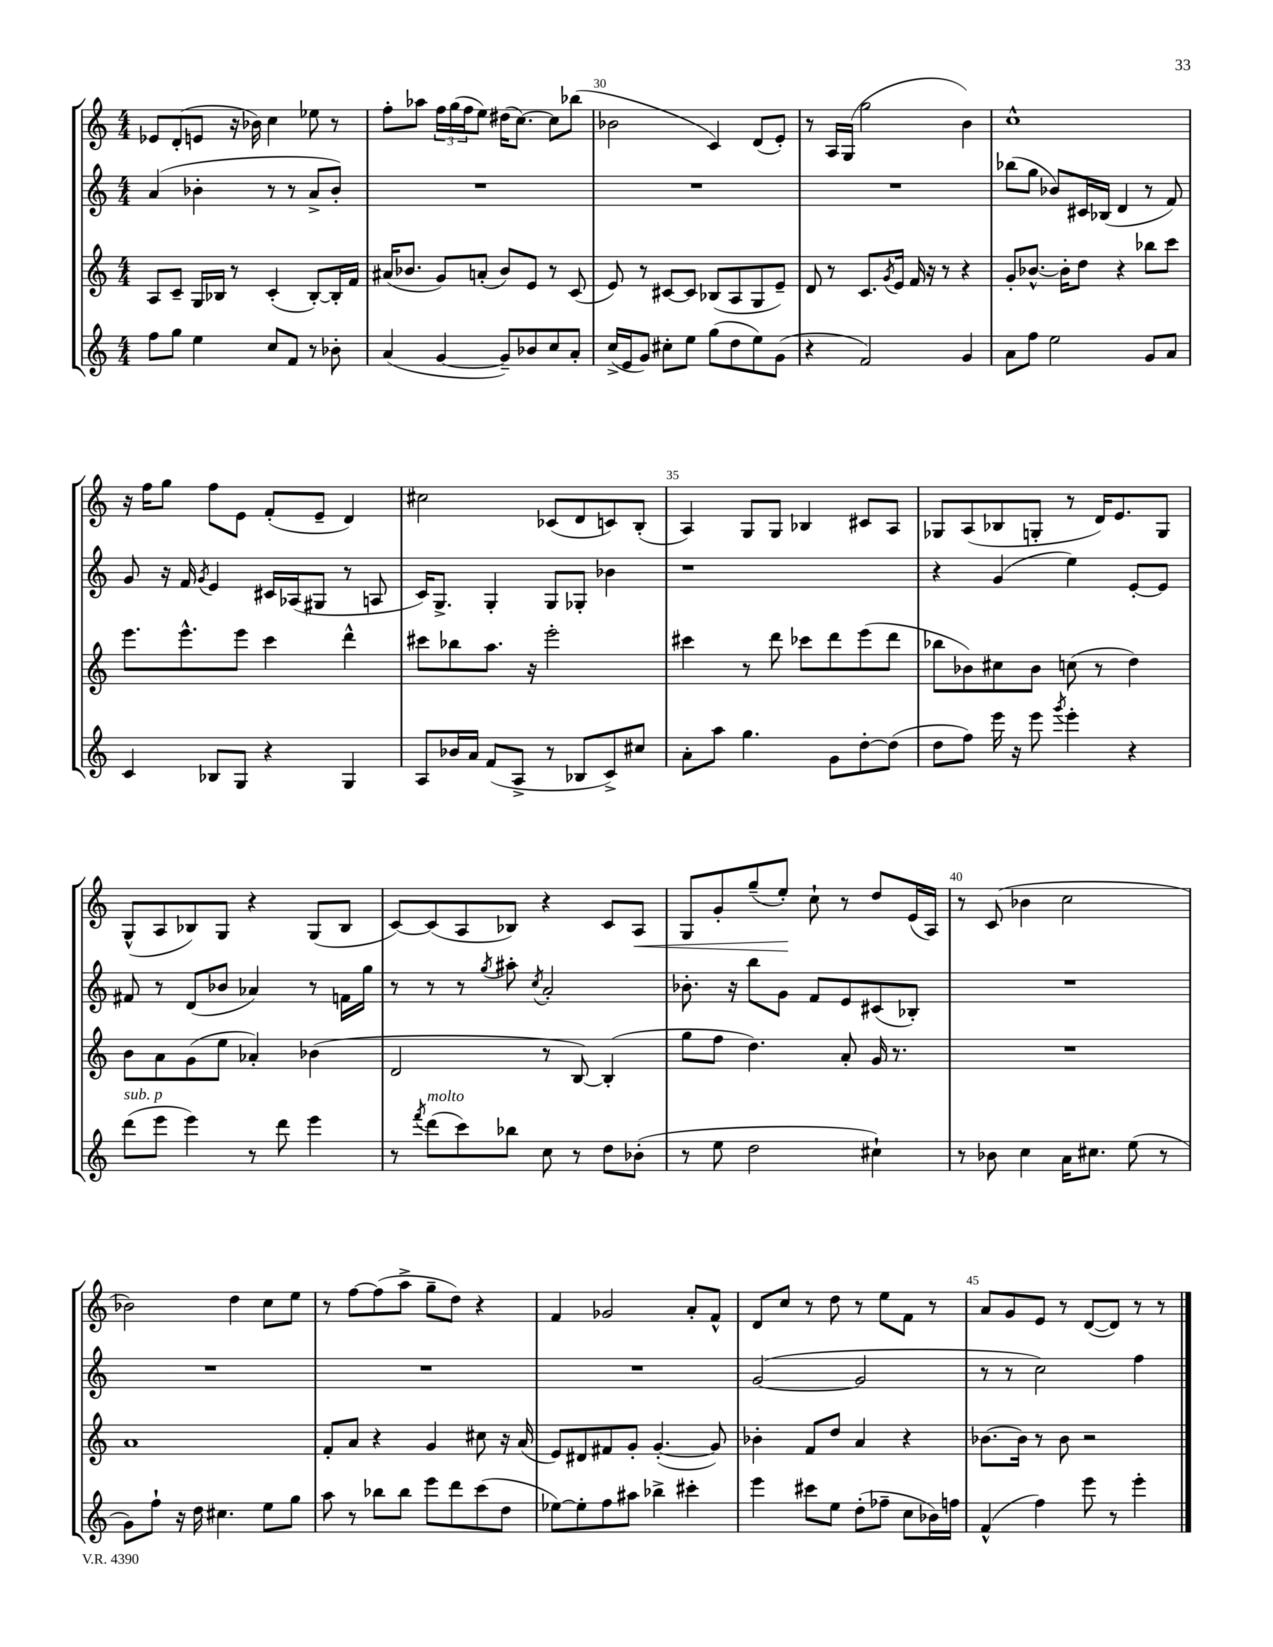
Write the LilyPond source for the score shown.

<<
\new StaffGroup <<
\new Staff = "s0" {
    \clef treble \key c \major \numericTimeSignature \time 4/4
    ees'8 d'8-.( e'8 r16 bes'16) c''4 ees''8 r8 |
    f''8-. aes''8 \tuplet 3/2 { f''16 g''16( f''16 } e''8) dis''16( c''8.~) c''8 bes''8( |
    bes'2 c'4) d'8( e'8-.) |
    r8 a16 g16( g''2 b'4) |
    c''1-^ |
    r16 f''16 g''8 f''8 e'8 f'8-.( e'8-- d'4) |
    cis''2 ces'8( d'8 c'8) b8-.( |
    a4) g8 g8 bes4 cis'8 a8 |
    ges8 a8( bes8 g8-. r8 d'16) e'8. g8 |
    g8-^( a8 bes8) g8 r4 g8( bes8 |
    c'8~) c'8( a8 bes8) r4 c'8 a8\< |
    g8 g'8-. g''8--( e''8-.\!) c''8-! r8 d''8 e'16( a16) |
    r8 c'8( bes'4 c''2 |
    bes'2) d''4 c''8 e''8 |
    r8 f''8~ f''8( a''8-> g''8-- d''8) r4 |
    f'4 ges'2 a'8-. f'8-^ |
    d'8 c''8 r8 d''8 r8 e''8 f'8 r8 |
    a'8 g'8 e'8 r8 d'8~( d'8) r8 r8 \bar "|." |
}
\new Staff = "s1" {
    \clef treble \key c \major \numericTimeSignature \time 4/4
    a'4( bes'4-. r8 r8 a'8-> bes'8-.) |
    R1 |
    R1 |
    R1 |
    bes''8( g''8 bes'8) cis'16 bes16( d'4 r8 f'8) |
    g'8 r16 f'16 \acciaccatura { g'8 } e'4 cis'16 aes16( gis8 r8 a8 |
    c'16) g8.-> g4-. g8 ges8-. bes'4 |
    r1 |
    r4 g'4( e''4) e'8~-. e'8 |
    fis'8 r8 d'8( bes'8 aes'4) r8 f'16 g''16 |
    r8 r8 r8 \acciaccatura { g''8 } ais''8-. \acciaccatura { c''8 } a'2-. |
    bes'8.-. r16 b''8 g'8 f'8 e'8 cis'8( bes8-.) |
    R1 |
    R1 |
    R1 |
    R1 |
    g'2~( g'2 |
    r8 r8 c''2) f''4 \bar "|." |
}
\new Staff = "s2" {
    \clef treble \key c \major \numericTimeSignature \time 4/4
    a8 c'8-- g16 bes16 r8 c'4-.( bes8~-.) bes16-. f'16 |
    ais'16( bes'8. g'8) a'8-.( bes'8) e'8 r8 c'8( |
    e'8) r8 cis'8~ cis'8 bes8( a8 g8 e'8--) |
    d'8 r8 c'8. \acciaccatura { g'8 } e'16 f'16 r16 r8 r4 |
    g'8-. bes'8.~-^ bes'16-. d''8 r4 bes''8 c'''8 |
    e'''8. e'''8.-^ e'''8 c'''4 d'''4-^ |
    cis'''8 bes''8 a''8. r16 e'''2-. |
    cis'''4 r8 d'''8 ces'''8 d'''8 e'''8( d'''8 |
    bes''8 bes'8) cis''8 bes'8 c''8( r8 d''4) |
    b'8 a'8 g'8( e''8 aes'4-.) bes'4( |
    d'2 r8 b8~) b4-.( |
    g''8 f''8 d''4.) a'8-. g'16 r8. |
    R1 |
    a'1 |
    f'8-. a'8 r4 g'4 cis''8 r16 a'16( |
    e'8) dis'8 fis'8 g'8-. g'4.~-.( g'8) |
    bes'4-. f'8 d''8 a'4 r4 |
    bes'8.~ bes'16 r8 bes'8 r2 \bar "|." |
}
\new Staff = "s3" {
    \clef treble \key c \major \numericTimeSignature \time 4/4
    f''8 g''8 e''4 c''8 f'8 r8 bes'8-. |
    a'4( g'4~ g'8--) bes'8 c''8 a'8-. |
    c''16->( e'16 g'8) cis''8-. e''8 g''8( d''8 e''8) g'8( |
    r4 f'2) g'4 |
    a'8 f''8 e''2 g'8 a'8 |
    c'4 bes8 g8 r4 g4 |
    a8 bes'16 a'16 f'8( a8-> r8 bes8 c'8->) cis''8 |
    a'8-. a''8 g''4. g'8 d''8~-. d''8( |
    d''8 f''8) e'''16 r16 e'''8 \acciaccatura { g'''8 } e'''4-. r4 |
    d'''8^\markup { \italic "sub. p" }( e'''8 e'''4) r8 d'''8 e'''4 |
    r8 \acciaccatura { f'''8 } d'''8^\markup { \italic "molto" }( c'''8) bes''8 c''8 r8 d''8 bes'8-.( |
    r8 e''8 d''2 cis''4-!) |
    r8 bes'8 c''4 a'16 cis''8. e''8( r8 |
    g'8) f''8-! r16 d''16 cis''4. e''8 g''8 |
    a''8 r8 bes''8 bes''8 e'''8 d'''8 c'''8( d''8 |
    ees''8~) ees''8-. f''8 ais''8 bes''4-> cis'''4-. |
    e'''4 cis'''8 e''8 d''8-.( fes''8-- c''8 bes'16) f''16 |
    f'4-^( f''4) e'''8 r8 e'''4-. \bar "|." |
}
>>
>>
\layout { \context { \Score currentBarNumber = #28 \override BarNumber.break-visibility = ##(#f #t #t) barNumberVisibility = #(every-nth-bar-number-visible 5) } }
